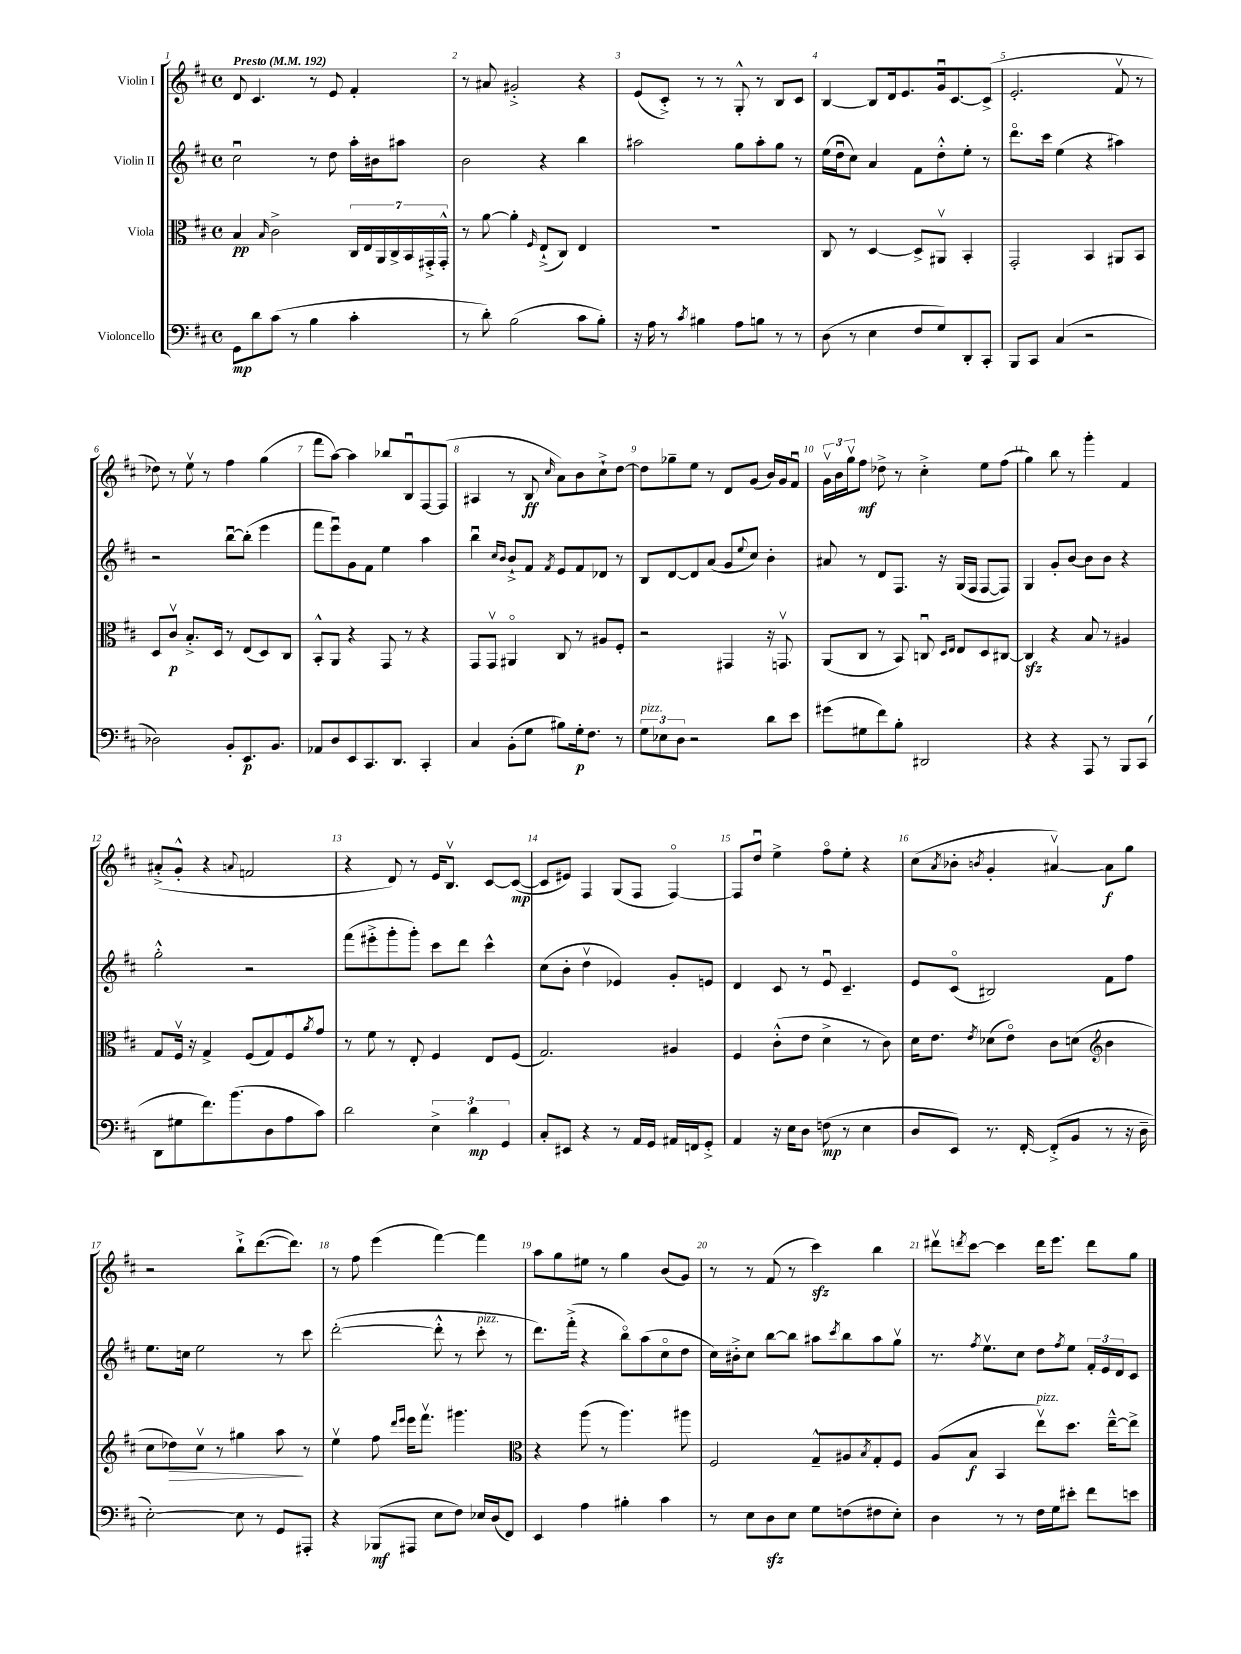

**kern	**kern	**kern	**kern
*staff4	*staff3	*staff2	*staff1
*clefF4	*clefC3	*clefG2	*clefG2
*k[f#c#]	*k[f#c#]	*k[f#c#]	*k[f#c#]
*M4/4	*M4/4	*M4/4	*M4/4
*met(c)	*met(c)	*met(c)	*met(c)
*MM192	*MM192	*MM192	*MM192
8GG	4B	2cc#u	8d
8d	.	.	4.c#
.	16qqB	.	.
(8c#	2c#^	.	.
8r	.	.	.
4B	.	8r	8r
.	.	8dd	8e
4c#'	28C#	16aa'	4f#'
.	28E	.	.
.	.	16b#	.
.	28AA	.	.
.	28C#^	.	.
.	.	8aa#	.
.	28BB	.	.
.	28GG#'^	.	.
.	28GG#'^^	.	.
=	=	=	=
8r	8r	2b	8r
8d')	[8a	.	8a#
(2B	4a']	.	2g#'^
.	16qqF#	.	.
.	(8E`^	4r	.
.	8C#)	.	.
8c#	4E	4bb	4r
8B')	.	.	.
=	=	=	=
16r	1r	2aa#	(8e
16A	.	.	.
8r	.	.	8c#'^)
8qc#	.	.	.
4B#	.	.	8r
.	.	.	8r
8A	.	8gg	8G'^^
8B	.	8aa#'	8r
8r	.	8gg	8B
8r	.	8r	8c#
=	=	=	=
(8D	8C#	(16ee	[4B
.	.	16ddu	.
8r	8r	8cc#)	.
4E	[4D	4a	8B]
.	.	.	16d
.	.	.	8.e
8F#	8D^]	8f#	.
8G)	8AA#v	8dd'^^	16gu
.	.	.	[8.c#
8DD'	4BB'	8ee'	.
8CC#'	.	8r	(8c#^]
=	=	=	=
8BBB	2GG'	8.dddo	2.e'
8CC#	.	.	.
.	.	16ccc#	.
(4C#	.	(4ee	.
2r	4BB	4r	.
.	8AA#	4aa#)	8f#v
.	8BB	.	8r
=	=	=	=
2D-)	8D	2r	8dd-)
.	8c#v	.	8r
.	8.B'^	.	8eev
.	.	.	8r
.	16D	.	.
8BB'	8r	[8bbu	4ff#
8.EE	(8E	(8bb']	.
.	8D)	4eee	(4gg
8.BB	.	.	.
.	8C#	.	.
=	=	=	=
8AA-	8BB'^^	8fff#	8fff#
8D	8AA	8eeeu)	[8aa)
8EE	4r	8g	4aa]
8.CC#	.	8f#	.
.	8GG	4ee	8bb-
8.DD	.	.	.
.	8r	.	8Bu
4CC#'	4r	4aa	[8F#
.	.	.	(8F#]
=	=	=	=
4C#	8GG	4bbu	4A#
.	8GGv	.	.
.	.	16qqcc#	.
.	.	16qqb	.
(8BB'	4AA#o	8b`^	8r
8G	.	8f#	8B
.	.	8qf#	16qqcc#
8B#)	8C#	8e	8a)
16G'	8r	8f#	8b
8.F#	.	.	.
.	8A#	8d-	8cc#`^
8r	8F#'	8r	[8dd
=	=	=	=
12G	2r	8B	8dd]
12E-	.	.	.
.	.	[8d	8gg-~
12D	.	.	.
2r	.	8d]	8ee
.	.	(8a	8r
.	4GG#	8g	8d
.	.	8qqee	.
.	.	8cc#)	(8g
8d	16r	4b'	16b)
.	8.GGv	.	16g
8e	.	.	8f#u
=	=	=	=
(8g#	(8AA	8a#	24gv
.	.	.	24b
.	.	.	24ggv
8G#	8C#	8r	8ff#
8f#)	8r	8d	8dd-^
8B'	8BB)	8.F#	8r
2DD#	8Cu	.	4cc#'^
.	.	16r	.
.	16qqD	.	.
.	16qqE	.	.
.	8E	(16G	.
.	.	16F#	.
.	8D	[8F#	8ee
.	[8C#	8F#])	(8ff#
=	=	=	=
4r	4C#]	4G	4gg)
4r	4r	8g'	8bb
.	.	[8b	8r
8AAA	8B	8b]	4ggg'
8r	8r	8b	.
8BBB	4A#	4r	4f#
(8CC#	.	.	.
=	=	=	=
8DD	8G	2gg'^^	(8a#'^
8G#	16F#v	.	8g'^^
.	16r	.	.
8.f#)	4G^	.	4r
(8.b	.	.	.
.	.	.	8qqa
.	(8F#	2r	2f
8D	8G)	.	.
8A	8F#u	.	.
.	8qa	.	.
8c#)	8g	.	.
=	=	=	=
2d	8r	(8fff#	4r
.	8f#	8eee#'^	.
.	8r	8ggg'	8d)
.	8E'	8ggg')	8r
6E^	4F#	8ccc#	16e
.	.	.	8.Bv
.	.	8ddd	.
6d	.	.	.
.	8E	4ccc#^^	[8c#
6GG	.	.	.
.	(8F#	.	(8c#_
=	=	=	=
8C#'	2.G)	(8cc#	8c#]
8EE#	.	8b'	8e#)
4r	.	4ddv	4F#
8r	.	4e-)	(8G
16AA	.	.	8F#
16GG	.	.	.
16AA#	4A#	8g'	[4F#o)
16FF	.	.	.
8GG'^	.	8e	.
=	=	=	=
4AA	4F#	4d	8F#]
.	.	.	8ddu
16r	(8c#'^^	8c#	4ee^
16E	.	.	.
8D	8e	8r	.
(8F	4d^	8eu	8ff#o
8r	.	4.c#~	8ee'
4E	8r	.	4r
.	8c#)	.	.
=	=	=	=
8D	16d	8e	(8cc#
.	8.e	.	.
.	.	.	8qa
8EE)	.	(8c#o	8b-'
.	8qe	.	8qb
8.r	(8d-	2B#)	4g'
.	8eo)	.	.
[16FF#'	.	.	.
(8FF#'^]	8c#	.	[4a#v)
8BB	(8d	.	.
*	*clefG2	*	*
8r	4b	8f#	8a#]
16r	.	8ff#	8gg
16D~	.	.	.
=	=	=	=
[2E')	8cc#	8.ee	2r
.	8dd-)	.	.
.	.	16cc	.
.	8cc#v	2ee	.
.	8r	.	.
8E]	4gg#	.	8bb`^
8r	.	.	([8.ddd
8GG	8aa	8r	.
.	.	.	8.ddd])
8AAA#'	8r	8ccc#	.
=	=	=	=
4r	4eev	([2ddd'	8r
.	.	.	8ff#
(8BBB-	8ff#	.	(4eee
.	16qqddd	.	.
.	16qqeee	.	.
8AAA#	16eee	.	.
.	8.fff#v	.	.
8E	.	8ddd'^^]	[4fff#)
8F#)	4.ggg#	8r	.
16E-	.	8ccc#'	4fff#]
(16D	.	.	.
8FF#)	.	8r	.
=	=	=	=
*	*clefC3	*	*
4EE	4r	8.ddd)	8aa
.	.	.	8gg
.	.	(16fff#'^	.
4A	(8aa	4r	8ee#
.	8r	.	8r
4B#'	4.aa)	8bbo)	4gg
.	.	(8aa	.
4c#	.	8cc#o	(8b
.	8aa#	8dd	8g)
=	=	=	=
8r	2F#	16cc#)	8r
.	.	16b#'^	.
8E	.	8cc#	8r
8D	.	[8bb	(8f#
8E	.	8bb]	8r
8G	8G~^^	8aa#	4ccc#)
.	.	8qccc#	.
(8F	8A#	8bb	.
.	8qB	.	.
8F#	8G'	8aa#	4bb
8E')	8F#	8ggv	.
=	=	=	=
4D	(8A	8.r	8ddd#v
.	.	.	8qddd
.	8B	.	[8ccc#
.	.	8qff#	.
.	.	8.eev	.
8r	4BB	.	4ccc#]
8r	.	8cc#	.
16F#	8eev)	8dd	16ddd
16G	.	.	8.eee
.	.	8qff#	.
8e#'	8.dd	8ee	.
8f#	.	24f#'	8ddd
.	.	24e	.
.	[16ee~^^	.	.
.	.	24d	.
8e	8ee^]	8c#	8gg
==	==	==	==
*-	*-	*-	*-
